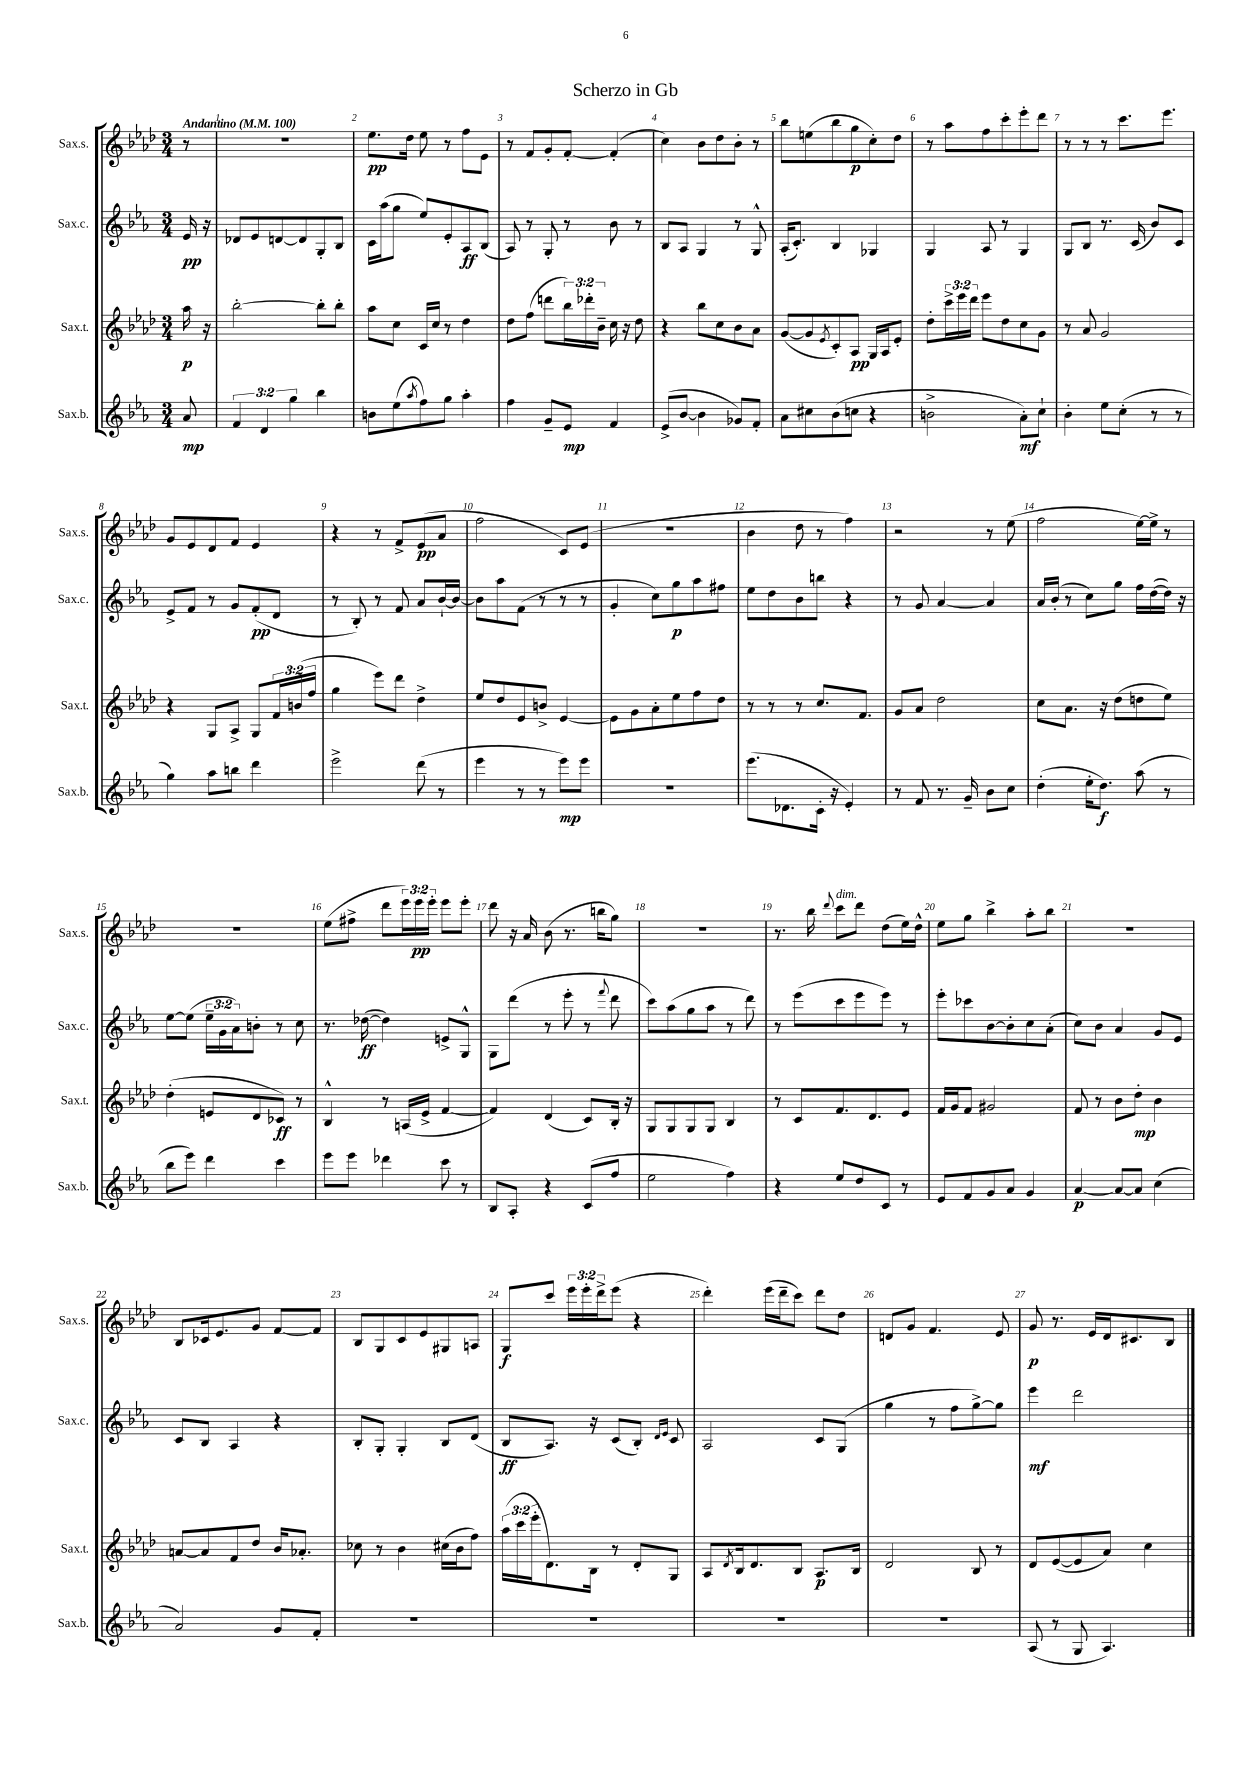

**kern	**dynam	**kern	**dynam	**kern	**dynam	**kern	**dynam
*part4	*part4	*part3	*part3	*part2	*part2	*part1	*part1
*staff4	*staff4	*staff3	*staff3	*staff2	*staff2	*staff1	*staff1
*I"Sax.b.	*	*I"Sax.t.	*	*I"Sax.c.	*	*I"Sax.s.	*
*I'Sax.b.	*	*I'Sax.t.	*	*I'Sax.c.	*	*I'Sax.s.	*
*clefG2	*	*clefG2	*	*clefG2	*	*clefG2	*
*k[b-e-a-]	*	*k[b-e-a-d-]	*	*k[b-e-a-]	*	*k[b-e-a-d-]	*
*M3/4	*	*M3/4	*	*M3/4	*	*M3/4	*
*MM100	*	*MM100	*	*MM100	*	*MM100	*
=	=	=	=	=	=	=	=
!	!	!	!	!	!	!LO:TX:a:B:t=Andantino	!
8a-/	mp	16aa-\	p	16e-/	pp	8r	.
.	.	16r	.	16r	.	.	.
=1	=1	=1	=1	=1	=1	=1	=1
6f/	.	[2bb-'\	.	8d-X/L	.	2.r	.
.	.	.	.	8e-/	.	.	.
6d/	.	.	.	.	.	.	.
.	.	.	.	[8dn/	.	.	.
6gg\	.	.	.	.	.	.	.
.	.	.	.	8d/]	.	.	.
4bb-\	.	8bb-'\L]	.	8G'/	.	.	.
.	.	8bb-'\J	.	8B-/J	.	.	.
=2	=2	=2	=2	=2	=2	=2	=2
8bn\L	.	8aa-\L	.	16c\LL	.	8.ee-\L	pp
.	.	.	.	(16aa-\J	.	.	.
(8ee-\	.	8cc\J	.	8gg\J	.	.	.
.	.	.	.	.	.	16dd-\Jk	.
8qaa-/	.	.	.	.	.	.	.
8ff\)	.	16c/LL	.	8ee-/L)	.	8ee-\	.
.	.	16cc/JJ	.	.	.	.	.
8gg\J	.	8r	.	8e-'/	.	8r	.
4aa-'\	.	4dd-\	.	8A-/	ff	8ff\L	.
.	.	.	.	(8B-/J	.	8e-\J	.
=3	=3	=3	=3	=3	=3	=3	=3
4ff\	.	8dd-\L	.	8A-/)	.	8r	.
.	.	(8ff\J	.	8r	.	8f/L	.
8g~/L	.	8dddn\L	.	8G'/	.	8g'/	.
8e-/J	mp	24bb-\L)	.	8r	.	[8f'/J	.
.	.	24ddd-X'\	.	.	.	.	.
.	.	24b-~\JJ	.	.	.	.	.
4f/	.	16cc\	.	8b-\	.	(4f'/]	.
.	.	16r	.	.	.	.	.
.	.	8dd-\	.	8r	.	.	.
=4	=4	=4	=4	=4	=4	=4	=4
(8e-^/L	.	4r	.	8B-/L	.	4cc\)	.
[8b-/J	.	.	.	8A-/J	.	.	.
4b-\]	.	8bb-\L	.	4G/	.	8b-\L	.
.	.	8cc\	.	.	.	8dd-\	.
8g-X/L)	.	8b-\	.	8r	.	8b-'\J	.
8f'/J	.	8a-\J	.	8G^^/	.	8r	.
=5	=5	=5	=5	=5	=5	=5	=5
8a-\L	.	([8g/L	.	(16A-'/KL	.	8bb-\L	.
.	.	.	.	8.c'/J)	.	.	.
8cc#X\	.	8g/]	.	.	.	(8een\	.
.	.	8qe-/	.	.	.	.	.
(8b-\	.	8c'/)	.	4B-/	.	8bb-\	.
8ccn\J	.	8A-/J	pp	.	.	8gg\	p
4r	.	16G/LL	.	4G-X/	.	8cc'\)	.
.	.	16A-/J	.	.	.	.	.
.	.	8e-'/J	.	.	.	8dd-\J	.
=6	=6	=6	=6	=6	=6	=6	=6
2bn^\	.	8dd-'\L	.	4G/	.	8r	.
.	.	24ccc^\L	.	.	.	8aa-\L	.
.	.	24eee-\	.	.	.	.	.
.	.	24ddd-\JJ	.	.	.	.	.
.	.	8eee-\L	.	8A-/	.	8ff\	.
.	.	8dd-\	.	8r	.	8ccc'\	.
8a-'\L)	mf	8cc\	.	4G/	.	8eee-'\	.
8cc`\J	.	8g\J	.	.	.	8ddd-\J	.
=7	=7	=7	=7	=7	=7	=7	=7
4b-'\	.	8r	.	8G/L	.	8r	.
.	.	8a-/	.	8B-/J	.	8r	.
8ee-\L	.	2g/	.	8.r	.	8r	.
(8cc'\J	.	.	.	.	.	8.ccc\L	.
.	.	.	.	(16c/	.	.	.
8r	.	.	.	8b-/L)	.	.	.
.	.	.	.	.	.	8.eee-\J	.
8r	.	.	.	8c/J	.	.	.
!!LO:LB:g=z
=8	=8	=8	=8	=8	=8	=8	=8
4gg\)	.	4r	.	8e-^/L	.	8g/L	.
.	.	.	.	8f/J	.	8e-/	.
8aa-\L	.	8G/L	.	8r	.	8d-/	.
8bbn\J	.	8A-^/J	.	8g/L	.	8f/J	.
4ddd\	.	8G/L	.	(8f'/	pp	4e-/	.
.	.	24f/L	.	8d/J	.	.	.
.	.	(24bn/	.	.	.	.	.
.	.	24ff/JJ	.	.	.	.	.
=9	=9	=9	=9	=9	=9	=9	=9
2eee-^\	.	4gg\	.	8r	.	4r	.
.	.	.	.	8B-'/)	.	.	.
.	.	8eee-\L)	.	8r	.	8r	.
.	.	8ddd-\J	.	8f/	.	8f^/L	.
(8ddd\	.	4dd-^\	.	8a-/L	.	(8e-/	pp
8r	.	.	.	[16b-`/L	.	8a-/J	.
.	.	.	.	16b-/JJ_	.	.	.
=10	=10	=10	=10	=10	=10	=10	=10
4eee-\	.	8ee-/L	.	8b-\L]	.	2ff\	.
.	.	8dd-/	.	8aa-\	.	.	.
8r	.	8e-/	.	(8f\J	.	.	.
8r	.	8bn^/J	.	8r	.	.	.
8eee-\L)	mp	[4e-/	.	8r	.	8c/L)	.
8eee-\J	.	.	.	8r	.	(8e-/J	.
=11	=11	=11	=11	=11	=11	=11	=11
2.r	.	8e-\L]	.	4g'/	.	2.r	.
.	.	8g\	.	.	.	.	.
.	.	8a-'\	.	8cc\L)	.	.	.
.	.	8ee-\	.	8gg\	p	.	.
.	.	8ff\	.	8aa-\	.	.	.
.	.	8dd-\J	.	8ff#X\J	.	.	.
=12	=12	=12	=12	=12	=12	=12	=12
(8.eee-\L	.	8r	.	8ee-\L	.	4b-\	.
.	.	8r	.	8dd\	.	.	.
8.d-X\	.	.	.	.	.	.	.
.	.	8r	.	8b-\	.	8dd-\	.
16c'\Jk	.	8.cc/L	.	8bbn\J	.	8r	.
16r	.	.	.	.	.	.	.
4e-'/)	.	.	.	4r	.	4ff\)	.
.	.	8.f/J	.	.	.	.	.
=13	=13	=13	=13	=13	=13	=13	=13
8r	.	8g/L	.	8r	.	2r	.
8f/	.	8a-/J	.	8g/	.	.	.
8.r	.	2dd-\	.	[4a-/	.	.	.
16g~/	.	.	.	.	.	.	.
8b-\L	.	.	.	4a-/]	.	8r	.
8cc\J	.	.	.	.	.	(8ee-\	.
=14	=14	=14	=14	=14	=14	=14	=14
(4dd'\	.	8cc\L	.	16a-/LL	.	2ff\	.
.	.	.	.	(16b-'/JJ	.	.	.
.	.	8.a-\J	.	8r	.	.	.
16ee-'\KL	.	.	.	8cc\L)	.	.	.
8.dd\J)	f	16r	.	.	.	.	.
.	.	(8dd-\L	.	8gg\J	.	.	.
(8aa-\	.	8ddn\	.	16ff\LL	.	[16ee-\LL)	.
.	.	.	.	([16dd\	.	16ee-^\JJ]	.
8r	.	8ee-\J)	.	16dd\JJ])	.	8r	.
.	.	.	.	16r	.	.	.
!!LO:LB:g=z
=15	=15	=15	=15	=15	=15	=15	=15
8bb-\L	.	(4dd-'\	.	[8ee-\L	.	2.r	.
8eee-\J)	.	.	.	(8ee-\J]	.	.	.
4ddd\	.	8en/L	.	24ee-~\LL	.	.	.
.	.	.	.	24g\	.	.	.
.	.	.	.	24a-\J)	.	.	.
.	.	8d-/	.	8bn'\J	.	.	.
4ccc\	.	8c-X/J)	ff	8r	.	.	.
.	.	8r	.	8cc\	.	.	.
=16	=16	=16	=16	=16	=16	=16	=16
8eee-\L	.	4B-^^/	.	8.r	.	(8ee-\L	.
8eee-\J	.	.	.	.	.	8ff#X^\J	.
.	.	.	.	([16dd-X\	ff	.	.
4ddd-X\	.	8r	.	4dd-\])	.	8ddd-\L	.
.	.	(16An/LL	.	.	.	24eee-\L)	.
.	.	.	.	.	.	24eee-\	pp
.	.	16e-^/JJ	.	.	.	.	.
.	.	.	.	.	.	24eee-'\JJ	.
8ccc\	.	[4f/	.	8en^/L	.	8eee-\L	.
8r	.	.	.	8G^^/J	.	8eee-'\J	.
=17	=17	=17	=17	=17	=17	=17	=17
8B-/L	.	4f/])	.	8G\L	.	8ddd-\	.
8A-'/J	.	.	.	(8ddd\J	.	16r	.
.	.	.	.	.	.	16a-/	.
4r	.	(4d-/	.	8r	.	(8b-\	.
.	.	.	.	8eee-'\	.	8.r	.
(8c/L	.	8c/L)	.	8r	.	.	.
.	.	.	.	.	.	16bbn\KL	.
.	.	.	.	8qqfff/	.	.	.
8ff/J	.	16B-'/Jk	.	8ddd\	.	8gg\J)	.
.	.	16r	.	.	.	.	.
=18	=18	=18	=18	=18	=18	=18	=18
2ee-\	.	8G/L	.	8ccc\L)	.	2.r	.
.	.	8G/	.	(8aa-\	.	.	.
.	.	8G/	.	8gg\	.	.	.
.	.	8G/J	.	8aa-\J	.	.	.
4ff\)	.	4B-/	.	8r	.	.	.
.	.	.	.	8ddd\)	.	.	.
=19	=19	=19	=19	=19	=19	=19	=19
4r	.	8r	.	8r	.	8.r	.
.	.	8c/L	.	(8eee-\L	.	.	.
.	.	.	.	.	.	16bb-\	.
.	.	.	.	.	.	8qqddd-/	.
!	!	!	!	!	!	!LO:TX:a:i:t=dim.	!
8ee-/L	.	8.f/	.	8ccc\	.	8ccc\L	.
8dd/	.	.	.	8eee-\	.	8ddd-\J	.
.	.	8.d-/	.	.	.	.	.
8c/J	.	.	.	8eee-\J)	.	(8dd-\L	.
8r	.	8e-/J	.	8r	.	16ee-\L)	.
.	.	.	.	.	.	16dd-^^\JJ	.
=20	=20	=20	=20	=20	=20	=20	=20
8e-/L	.	16f/LL	.	8eee-'\L	.	8ee-\L	.
.	.	16g/J	.	.	.	.	.
8f/	.	8f/J	.	8ccc-X\	.	8gg\J	.
8g/	.	2g#X/	.	[8b-\	.	4bb-^\	.
8a-/J	.	.	.	8b-'\]	.	.	.
4g/	.	.	.	8cc\	.	8aa-'\L	.
.	.	.	.	(8a-'\J	.	8bb-\J	.
=21	=21	=21	=21	=21	=21	=21	=21
[4a-/	p	8f/	.	8cc\L)	.	2.r	.
.	.	8r	.	8b-\J	.	.	.
8a-/L_	.	8b-\L	.	4a-/	.	.	.
8a-/J]	.	8dd-'\J	mp	.	.	.	.
(4cc\	.	4b-\	.	8g/L	.	.	.
.	.	.	.	8e-/J	.	.	.
!!LO:LB:g=z
=22	=22	=22	=22	=22	=22	=22	=22
2a-/)	.	[8an/L	.	8c/L	.	8B-/L	.
.	.	8a/]	.	8B-/J	.	16c-X/k	.
.	.	.	.	.	.	8.e-/	.
.	.	8f/	.	4A-/	.	.	.
.	.	8dd-/J	.	.	.	8g/J	.
8g/L	.	16b-/KL	.	4r	.	[8f/L	.
.	.	8.a-X'/J	.	.	.	.	.
8f'/J	.	.	.	.	.	8f/J]	.
=23	=23	=23	=23	=23	=23	=23	=23
2.r	.	8cc-X\	.	8B-'/L	.	8B-/L	.
.	.	8r	.	8G'/J	.	8G/	.
.	.	4b-\	.	4G'/	.	8c/	.
.	.	.	.	.	.	8e-/	.
.	.	(16cc#X\LL	.	8B-/L	.	8G#X/	.
.	.	16b-\J	.	.	.	.	.
.	.	8ff\J)	.	(8d/J	.	8An/J	.
=24	=24	=24	=24	=24	=24	=24	=24
2.r	.	(24aa-\LL	.	8B-/L	ff	8G/L	f
.	.	24ccc\	.	.	.	.	.
.	.	24eee-'\J	.	.	.	.	.
.	.	8.d-\)	.	8.A-/J)	.	8ccc/J	.
.	.	.	.	.	.	24eee-\LL	.
.	.	.	.	.	.	24eee-'\	.
.	.	16B-\Jk	.	16r	.	.	.
.	.	.	.	.	.	24ddd-^\J	.
.	.	8r	.	(8c/L	.	(8eee-\J	.
.	.	8d-'/L	.	8B-'/J)	.	4r	.
.	.	.	.	16qqd/LL	.	.	.
.	.	.	.	16qqe-/JJ	.	.	.
.	.	8G/J	.	8c/	.	.	.
=25	=25	=25	=25	=25	=25	=25	=25
2.r	.	8A-/L	.	2A-/	.	4ddd-'\)	.
.	.	8qd-/	.	.	.	.	.
.	.	16B-/k	.	.	.	.	.
.	.	8.d-/	.	.	.	.	.
.	.	.	.	.	.	(16eee-\LL	.
.	.	.	.	.	.	16ddd-~\J	.
.	.	8B-/J	.	.	.	8ccc\J)	.
.	.	8.A-/L	p	8c/L	.	8ddd-\L	.
.	.	.	.	(8G/J	.	8dd-\J	.
.	.	16B-/Jk	.	.	.	.	.
=26	=26	=26	=26	=26	=26	=26	=26
2.r	.	2d-/	.	4gg\	.	8dn/L	.
.	.	.	.	.	.	8g/J	.
.	.	.	.	8r	.	4.f/	.
.	.	.	.	8ff\L	.	.	.
.	.	8B-/	.	[8gg^\)	.	.	.
.	.	8r	.	8gg\J]	.	8e-/	.
=27	=27	=27	=27	=27	=27	=27	=27
(8A-/	.	8d-/L	.	4eee-\	mf	8g/	p
8r	.	([8e-/	.	.	.	8.r	.
8G/	.	8e-/]	.	2ddd\	.	.	.
.	.	.	.	.	.	16e-/LL	.
4.A-/)	.	8a-/J)	.	.	.	16d-/J	.
.	.	.	.	.	.	8.c#X/	.
.	.	4cc\	.	.	.	.	.
.	.	.	.	.	.	8B-/J	.
==	==	==	==	==	==	==	==
*-	*-	*-	*-	*-	*-	*-	*-
